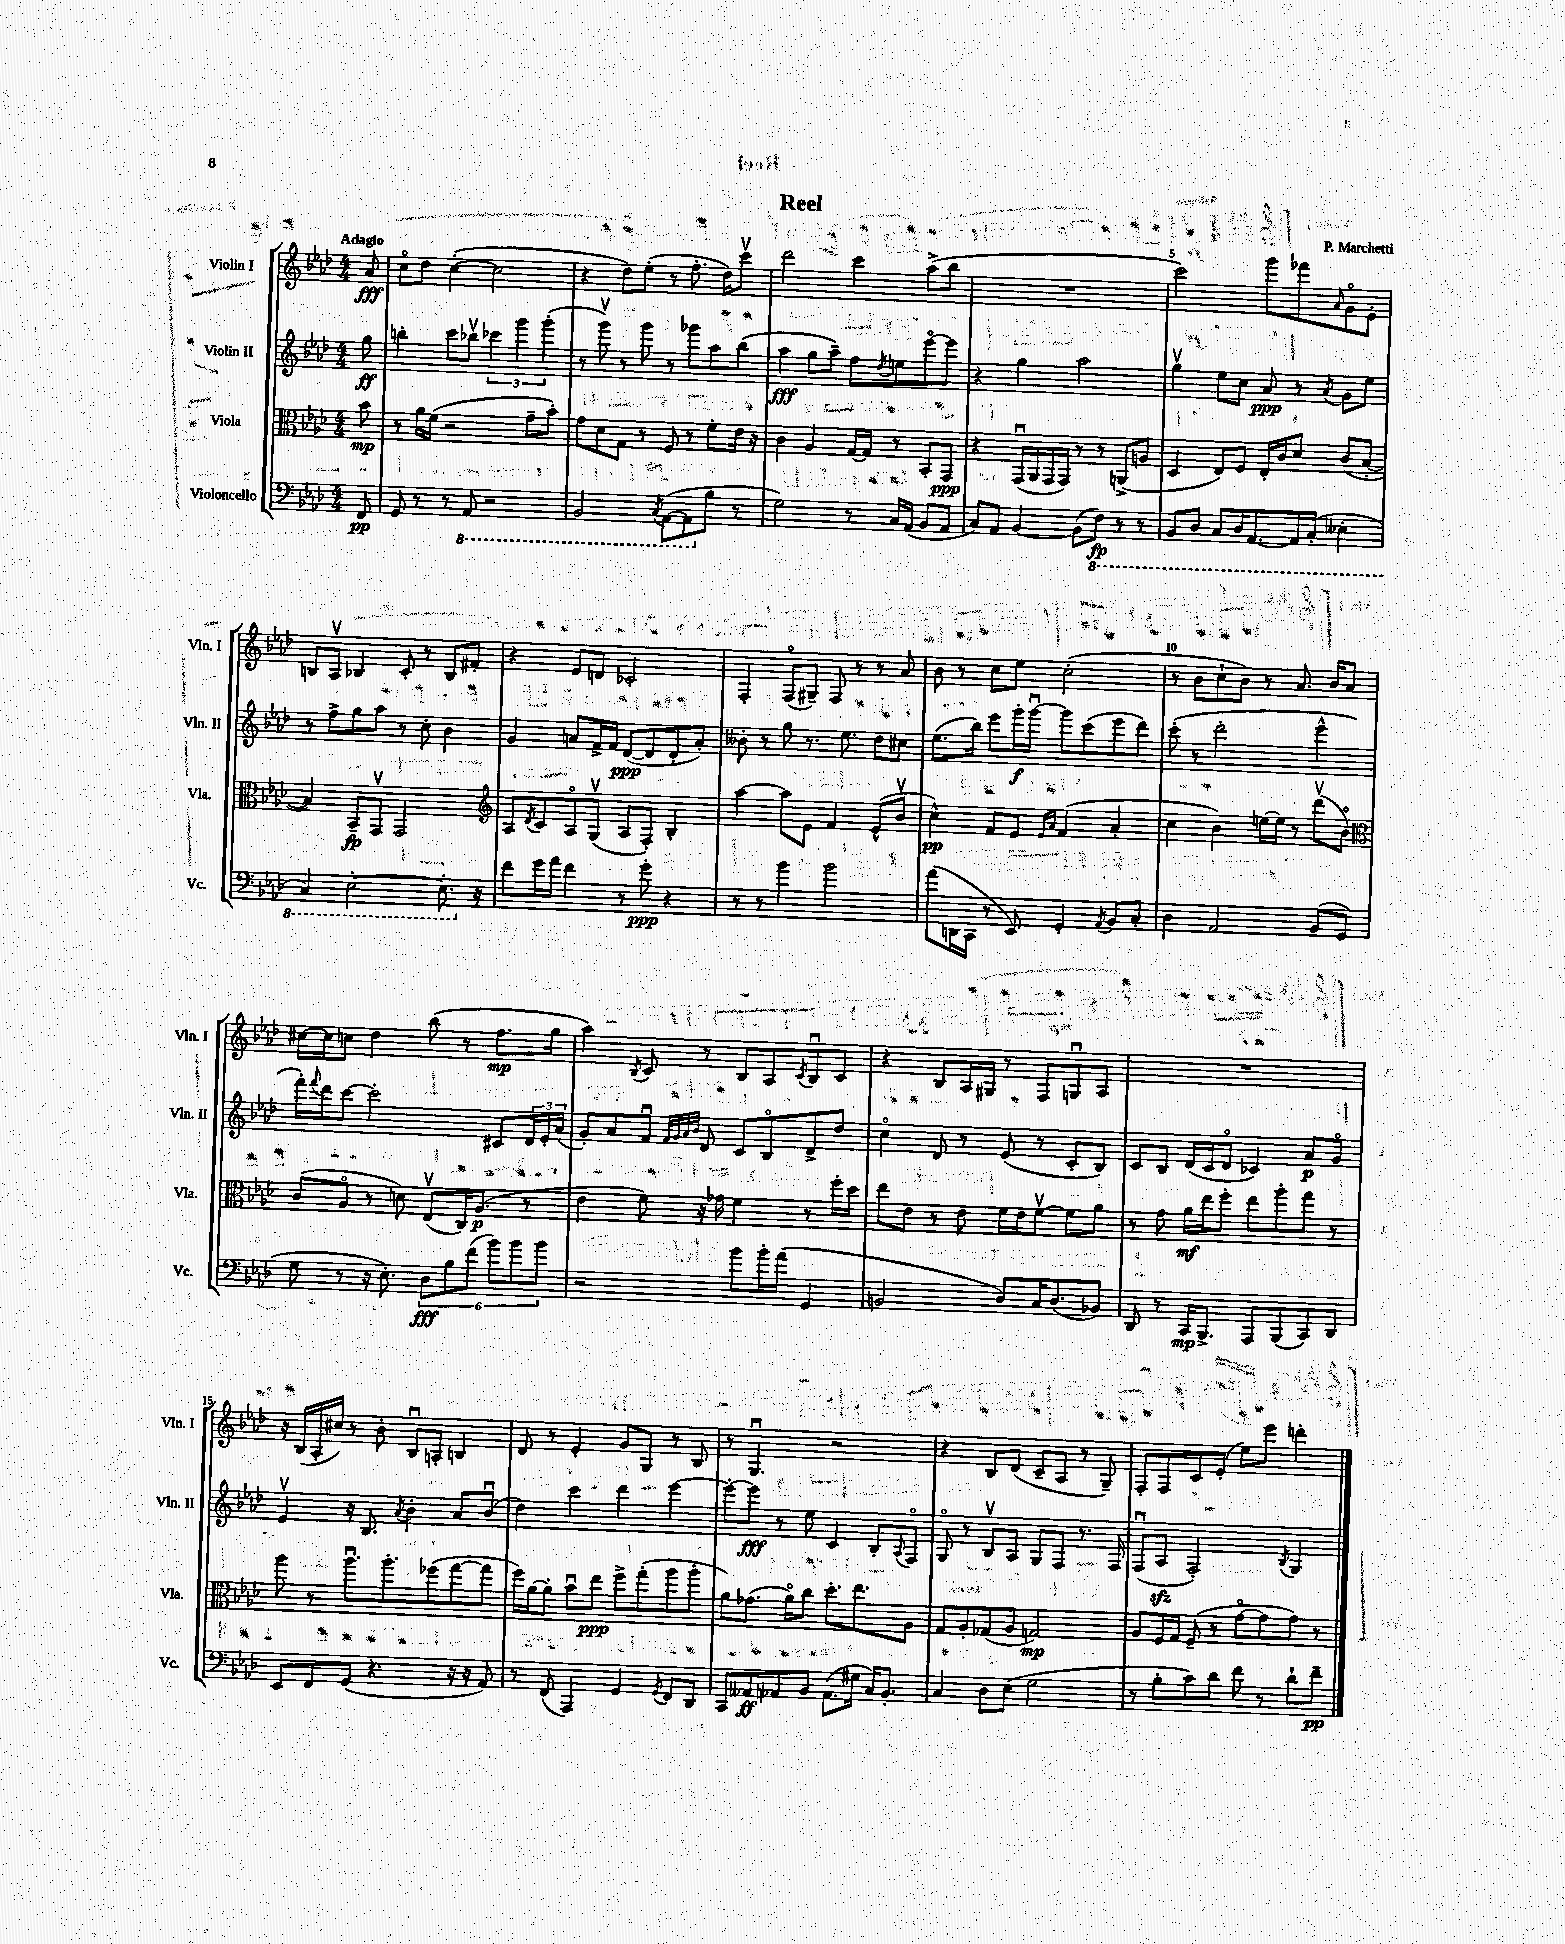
\header { title = "Reel" composer = "P. Marchetti" }
<<
\new StaffGroup <<
\new Staff = "s0" \with { instrumentName = "Violin I" shortInstrumentName = "Vln. I" } {
    \clef treble \key aes \major \numericTimeSignature \time 4/4 \partial 8 \tempo "Adagio"
    aes'8\fff |
    c''8\flageolet des''8 c''4~-.( c''2 |
    r4 des''8) ees''8-.( r8 f''8.-. des''16) c'''8\upbow |
    des'''2 c'''4 aes''8->( bes''8 |
    R1 |
    c'''2) g'''8 fes'''8 \grace { aes'16 } g'8\flageolet ees'8-. |
    b8 aes8\upbow bes4 c'8-. r8 bes8 fis'8-. |
    r4 ees'8 d'8 ces'2-. |
    f4-. f8\flageolet( gis8--) f8 r8 r8 aes'8 |
    bes'8 r8 c''8 ees''8 c''2-.( |
    r8 bes'8 c''8-! bes'8) r8 aes'8. bes'16 aes'8 |
    cis''16~ cis''16 c''8 des''4 bes''8( r8 f''8.\mp g''16 |
    aes''4) \acciaccatura { bes8 } c'8 r8 bes8 aes8 \acciaccatura { c'8 } bes8\downbow c'8 |
    r4 bes8 aes16 gis16 r8 f8 g8\downbow aes8 |
    R1 |
    r16 bes16( aes16-. cis''16) r8 bes'8-. bes8\downbow a8-. b4 |
    des'8 r8 ees'4-. g'8 g8 r8 bes8 |
    r8 g4.\downbow r2 |
    r4 bes8 des'8( c'8-- aes8 r8 g8--) |
    f8-. f8 c'8 ees'8-.( ees''8) ees'''8 d'''4-. \bar "|." |
}
\new Staff = "s1" \with { instrumentName = "Violin II" shortInstrumentName = "Vln. II" } {
    \clef treble \key aes \major \numericTimeSignature \time 4/4 \partial 8
    g''8\ff |
    b''4-. c'''8 bes''8\upbow \tuplet 3/2 { ces'''4 g'''4 g'''4-.( } |
    r8 g'''8\upbow) r8 g'''8 r8 ges'''8 aes''8 bes''8( |
    aes''4\fff g''8 aes''8--) f''8 \acciaccatura { des''8 } e''8 ees'''8~\flageolet ees'''8 |
    r4 g''4 aes''2 |
    g''4\upbow ees''8 c''8 aes'8\ppp r8 \acciaccatura { aes'8 } g'8 ees''8 |
    r8 f''8-> g''8 aes''8 r8 c''8-. bes'4 |
    g'4 a'8 f'16-> f'16 des'8~\ppp( des'8 des'8-. a'8-.) |
    beses'8-. r8 g''8 r8. ees''8. des''8 cis''8 |
    ees''8.( bes''16) ees'''8 g'''16-.\f g'''16~\downbow g'''8 c'''8( ees'''8 des'''8) |
    c'''8-.( r8 des'''2-. ees'''4-^ |
    f'''16-.) \appoggiatura { f'''8 } des'''16 c'''8~ c'''2-. cis'8 \tuplet 3/2 { des'16 ees'16-. aes'16( } |
    g'8-.) aes'8 f'8\downbow \grace { f'32 g'32 aes'32 bes'32 } des'8 c'8 bes8\flageolet des'8-> des''8 |
    c''4\flageolet des'8 r8 ees'8( r8 c'8-. bes8) |
    c'8 bes8 des'16( c'16 des'8\flageolet ces'4) aes'8\p g'8\flageolet |
    ees'4\upbow r16 bes8. \acciaccatura { aes'8 } bes'4-. aes'8 bes'8\downbow( |
    des''4) c'''4 des'''4 ees'''4~ |
    ees'''8~-. ees'''8\fff r8 ees''8 c'4 bes8-. \appoggiatura { aes8 } f8\flageolet |
    g8\flageolet r8 bes8\upbow aes8 g8 f8 r8. f16 |
    f8\downbow( aes8\sfz f2-.) \acciaccatura { bes8 } g4 \bar "|." |
}
\new Staff = "s2" \with { instrumentName = "Viola" shortInstrumentName = "Vla." } {
    \clef alto \key aes \major \numericTimeSignature \time 4/4 \partial 8
    bes'8\mp |
    r8 aes'16 f'16( r2 g'8-- bes'8-.) |
    g'8 des'8 g8 r8 f8 r8 f'8-. ees'16 r16 |
    c'4 aes4 g16~ g16 r8 bes,8-. g,8\ppp |
    r4 g,16\downbow( aes,16 g,16 g,16) r8 r8 a,8->( a8 |
    des4 ees8) f8 ees16-. c'16 des'8 c'8( bes8~-. |
    bes4) bes,8--\fp g,8\upbow g,2 |
    \clef treble aes8 \acciaccatura { des'8 } c'8 aes8\flageolet g8\upbow( aes8 f8-.) bes4-. |
    aes''4~ aes''8 ees'8 f'4 ees'8-^( bes'8\upbow |
    c''4-^\pp) f'8 ees'8 \grace { ees'16 aes'16 } f'4( aes'4-. |
    c''4 bes'4) e''16~ e''16 r8 des'''8\upbow( bes'8\flageolet) |
    \clef alto c'8( aes8\flageolet r8 d'8) ees8\upbow( c16) aes8.\p( r8 |
    ees'4 f'8) r16 ges'16 f'4 r8 f''16-. des''16 |
    ees''8 ees'8 r8 ees'8 f'16 ees'16 f'8~\upbow f'8 aes'8 |
    r8 g'8 aes'16\mf ees''16 f''8-. ees''8 aes''8-. g''8 r8 |
    aes''8 r8 aes''8.\downbow aes''8.-. fes''8( g''8~ g''8 |
    f''16) aes'16~ aes'8-. bes'8\downbow ees''8\ppp f''8-> g''8-.( aes''8 aes''8-. |
    aes'8) ges'8.( aes'16\flageolet) c''8 des''8.-. ees''8. aes8 |
    g8 aes8-. ges8( aes8 g2\mp) |
    aes8 f16 g16 f8--( r8 g'8~\flageolet g'8 g'8) r8 \bar "|." |
}
\new Staff = "s3" \with { instrumentName = "Violoncello" shortInstrumentName = "Vc." } {
    \clef bass \key aes \major \numericTimeSignature \time 4/4 \partial 8
    f,8\pp |
    g,8 r8 r8 \ottava #-1 aes,,8 r2 |
    bes,,2 \acciaccatura { c,8 } aes,,8~( aes,,8 \ottava #0 bes8 r8 |
    g2) r8 c16 aes,16( bes,8 aes,8 |
    c8) aes,8 bes,4~ bes,8( \ottava #-1 f,8\fp) r8 r8 |
    bes,,8 des,8 c,8 des,16 aes,,8.~ aes,,16 c,16-.( eeses,4-. |
    c,4) ees,2~-. ees,8.-. \ottava #0 r16 |
    f'8 g'16 aes'16 f'4 r8 g'8-.\ppp r4 |
    r8 r8 bes'4 bes'2 |
    aes'8( d,16 c,16 r8 ees,8) g,4-. \acciaccatura { aes,8 } bes,8 c8-. |
    des4 aes,2 bes,8( g,8 |
    g8 r8 r16 ees8.-.) \tuplet 6/4 { des8\fff bes8 f'8( bes'8) bes'8 bes'8 } |
    r2 bes'8 bes'16-. aes'16( g,4 |
    b,2 des8) c16 des8.( bes,8) |
    des,8 r8 c,16\mp bes,,8.-> aes,,8 bes,,8( c,8) des,8 |
    ees,8 f,8 g,8( r4. r16 r16 aes,8) |
    r8 f,8( aes,,4) g,4 \acciaccatura { g,8 } f,8 des,8 |
    c,8 aeses,8\ff aes,8 bes,8 aes,8.( gis16 c16) bes,8.-. |
    c4 des8 ees8( g2 |
    r8 bes8-. c'8) des'8 f'8 r8 des'8-! f'8--\pp \bar "|." |
}
>>
>>
\layout { \context { \Score \override BarNumber.break-visibility = ##(#f #t #t) barNumberVisibility = #(every-nth-bar-number-visible 5) } }
